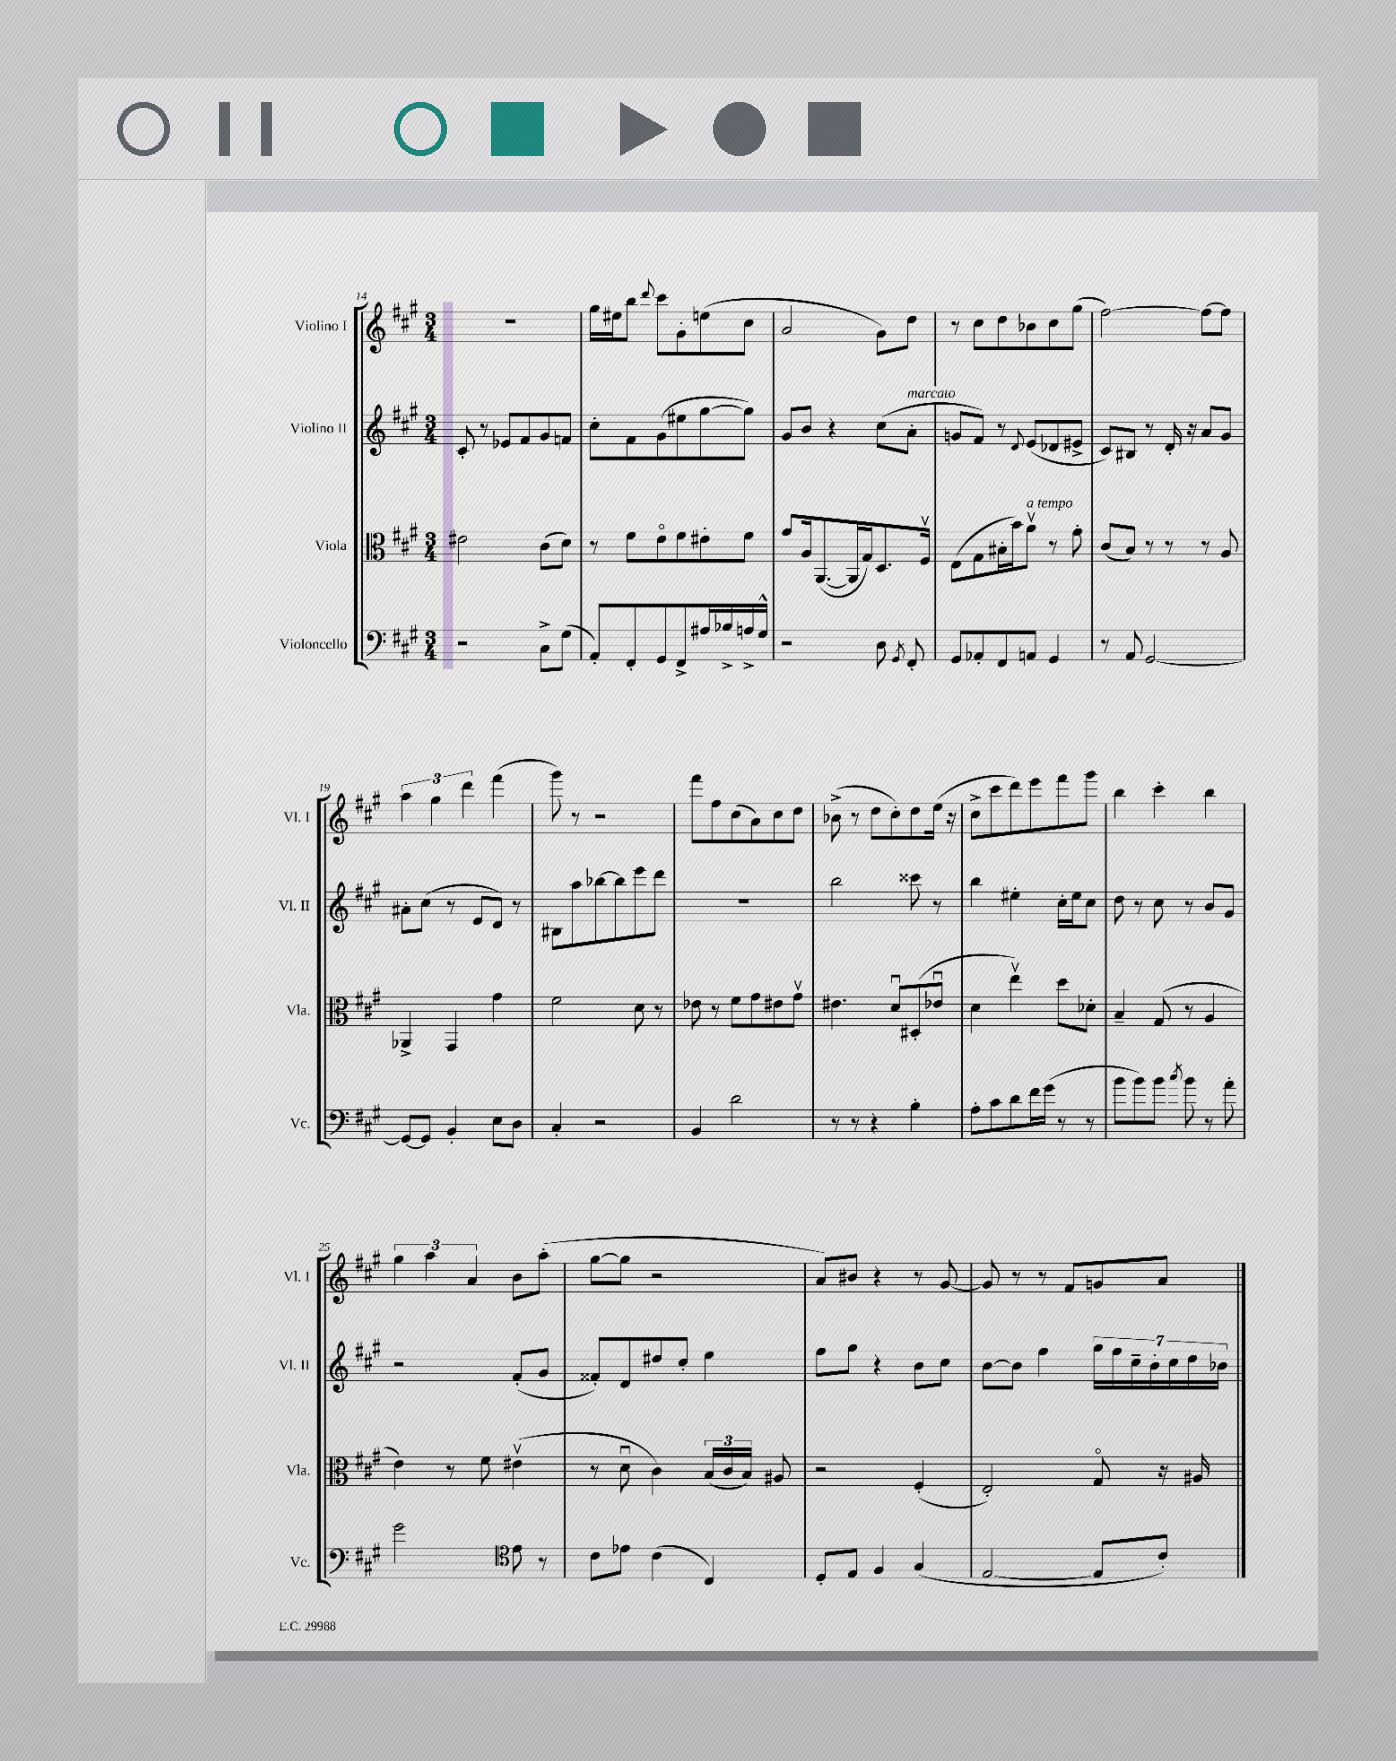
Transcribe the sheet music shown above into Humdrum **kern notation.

**kern	**kern	**kern	**kern
*staff4	*staff3	*staff2	*staff1
*clefF4	*clefC3	*clefG2	*clefG2
*k[f#c#g#]	*k[f#c#g#]	*k[f#c#g#]	*k[f#c#g#]
*M3/4	*M3/4	*M3/4	*M3/4
2r	2e#\	8c#'/	2.r
.	.	8r	.
.	.	8e-/L	.
.	.	8f#/	.
8C#^\L	(8c#\L	8g#/	.
(8G#\J	8d\J)	8f/J	.
=	=	=	=
8AA'/L)	8r	8cc#'\L	16gg#\LL
.	.	.	16ee#\J
8FF#'/	8f#\L	8f#\	8bb\J
.	.	.	8qqddd/
8GG#/	8eo\	(8g#\	8ccc#\L
8FF#^/	8f#\	8ee#\	8g#'\
16A#/L	8e#'\	[8gg#\	(8ee\
16B-^/	.	.	.
16A^/	8f#\J	8gg#\]J)	8cc#\J
16G#^^/JJ	.	.	.
=	=	=	=
2r	8g#/L	8g#/L	2a/
.	16A/k	8b/J	.
.	([8.AA/	.	.
.	.	4r	.
.	16AA/]L	.	.
.	16G#/J)	.	.
8D\	8.D/	(8cc#\L	8g#\L)
8qGG#/	.	.	.
8FF#'/	.	8a'\J	8dd\J
.	16F#v/Jk	.	.
=	=	=	=
8GG#/L	(8E\L	8g/L	8r
8AA-'/	8G#\	8f#/J)	8cc#\L
8FF#/	16B#'\L	8r	8dd\
.	16b\J)	.	.
.	.	8qqd/	.
8AA/J	8av\J	(8e/L	8b-\
4GG#/	8r	8d-/	8cc#\
.	8g#'\	8e#^/J	(8gg#\J
=	=	=	=
8r	(8c#/L	8c#/L)	[2ff#\)
8AA/	8B/J)	8B#/J	.
[2GG#/	8r	8r	.
.	8r	16d'/	.
.	.	16r	.
.	8r	8a/L	8ff#\_L
.	8A/	8g#/J	8ff#\]J
=	=	=	=
8GG#/_L	4AA-^/	8a#'\L	6aa\
8GG#/]J	.	(8cc#\J	.
.	.	.	6gg#\
4BB'/	4GG#/	8r	.
.	.	.	6ddd\
.	.	8e/L	.
8E\L	4g#\	8d/J)	(4fff#\
8D\J	.	8r	.
=	=	=	=
4C#'/	2f#\	8B#\L	8ggg#\)
.	.	8aa\	8r
2r	.	[8bb-\	2r
.	.	8bb-\]	.
.	8d\	8eee\	.
.	8r	8ddd\J	.
=	=	=	=
4BB/	8e-\	2.r	8fff#\L
.	8r	.	8ff#\
2d\	8f#\L	.	(8cc#\
.	8g#\	.	8a\)
.	8e#\	.	8cc#\
.	8g#v\J	.	8dd\J
=	=	=	=
8r	4.e#\	2bb\	(8b-^\
8r	.	.	8r
4r	.	.	8dd\L
.	8du/L	.	8cc#'\)
4B'\	(8D#'/	8ccc##\	8dd\
.	8e-u/J	8r	(16ee\Jk
.	.	.	16r
=	=	=	=
8A'\L	4d\	4bb\	8cc#^\L
8c#\	.	.	8ccc#\
8d\	4eev\)	4ee#'\	8ddd\)
16f#\L	.	.	8eee\
(16g#\JJ	.	.	.
8r	8dd\L	16cc#'\LL	8fff#\
.	.	16ee#\J	.
8r	8d-'\J	8cc#\J	8ggg#\J
=	=	=	=
8b\L	4B~/	8dd\	4bb\
8b\)	.	8r	.
8b\J	(8G#/	8cc#\	4ccc#'\
8qcc#/	.	.	.
8b\	8r	8r	.
8r	4A/	8b/L	4bb\
8a'\	.	8g#/J	.
=	=	=	=
2g#\	4e\)	2r	6gg#\
.	.	.	6aa\
.	8r	.	.
.	.	.	6a/
.	8f#\	.	.
*clefC4	*	*	*
8e\	(4e#v\	(8f#'/L	8b\L
8r	.	8g#/J	(8aa'\J
=	=	=	=
8c#\L	8r	8f##'/L)	[8gg#\L
8e-\J	8du\	8d/	8gg#\]J
(4c#\	4c#\)	8dd#/	2r
.	.	8cc#'/J	.
4C#/)	(24B/LL	4ee\	.
.	24c#/	.	.
.	24B/JJ)	.	.
.	8A#/	.	.
=	=	=	=
8D'/L	2r	8ff#\L	8a/L)
8E/J	.	8gg#\J	8b#/J
4F#/	.	4r	4r
(4G#/	(4F#'/	8b\L	8r
.	.	8cc#\J	[8g#/
=	=	=	=
[2E/	2E'/)	[8b\L	8g#/]
.	.	8b\]J	8r
.	.	4ff#\	8r
.	.	.	8f#/L
8E/]L	8G#o/	28gg#\LL	8g/
.	.	28ff#\	.
.	.	28cc#~\	.
.	.	28b'\	.
8c#'/J)	16r	.	8a/J
.	.	28cc#\	.
.	.	28dd\	.
.	16A#/	.	.
.	.	28b-\JJ	.
==	==	==	==
*-	*-	*-	*-
